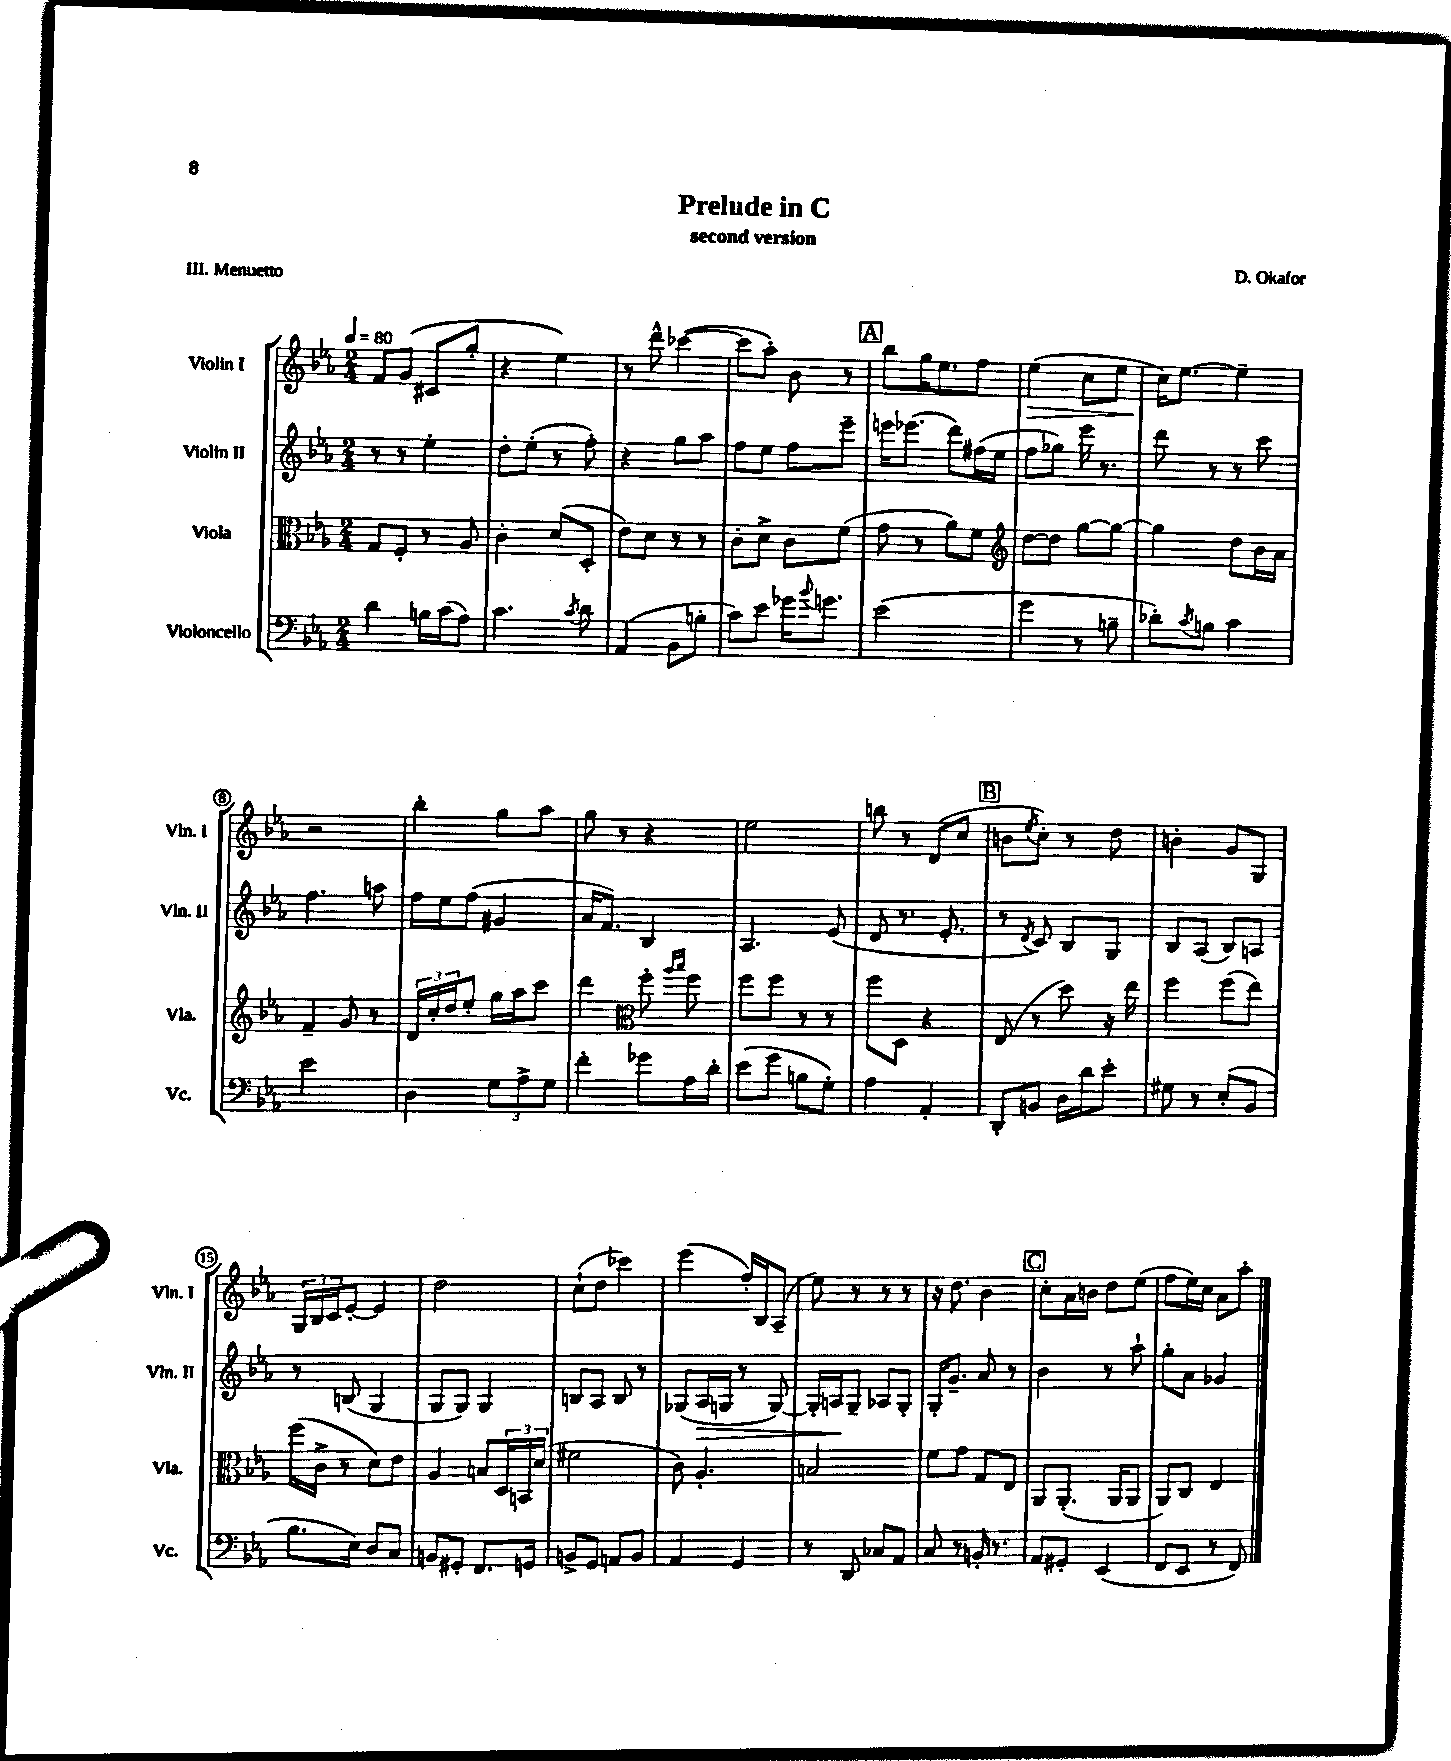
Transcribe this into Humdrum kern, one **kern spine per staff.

**kern	**kern	**kern	**kern
*staff4	*staff3	*staff2	*staff1
*clefF4	*clefC3	*clefG2	*clefG2
*k[b-e-a-]	*k[b-e-a-]	*k[b-e-a-]	*k[b-e-a-]
*M2/4	*M2/4	*M2/4	*M2/4
*MM80	*MM80	*MM80	*MM80
4d	8G	8r	8f
.	8F'	8r	(8g
16B	8r	4ee-'	8c#
(16c	.	.	.
8A-)	8A-	.	8gg'
=	=	=	=
4.c	4c'	8dd'	4r
.	.	(8ee-'	.
.	(8d	8r	4ee-)
8qc	.	.	.
8d	8D'	8ff')	.
=	=	=	=
(4AA-	8e-)	4r	8r
.	8d	.	8ddd^^
8BB-	8r	8gg	([4ccc-
8B'	8r	8aa-	.
=	=	=	=
8c)	8c'	8ff	8ccc-]
8e-	8d^	8ee-	8aa-')
16g-	8c	8ff	8b-
8qqb-	.	.	.
8.g	.	.	.
.	(8f	8eee-~	8r
=	=	=	=
(2e-	8g	16eee	8bb-
.	.	(8.eee-	.
.	8r	.	16gg
.	.	.	8.ee-
.	8a-)	8ddd)	.
.	8f	(16ff#	8ff
.	.	16ee-	.
=	=	=	=
*	*clefG2	*	*
4g	[8dd	8ff	(4ee-
.	8dd]	8gg-)	.
8r	[8gg	16eee-	8cc
.	.	8.r	.
8B~	8gg_	.	8ee-
=	=	=	=
8d-')	4gg]	8ddd	16cc)
.	.	.	[8.ee-
8qc	.	.	.
8B	.	8r	.
4c	8dd	8r	4ee-~]
.	16b-	8ccc	.
.	16a-	.	.
=	=	=	=
2e-	4f~	4.ff	2r
.	8g	.	.
.	8r	8aa	.
=	=	=	=
4D	24d	16ff	4bb-'
.	24cc'	.	.
.	.	16ee-	.
.	24dd	.	.
.	8ee-'	(8ff	.
12G	16gg	4g#	8gg
.	16aa-	.	.
12A-^	.	.	.
.	8ccc	.	8aa-
12G	.	.	.
=	=	=	=
4f'	4ddd	16a-	8gg
.	.	8.f)	.
.	.	.	8r
*	*clefC3	*	*
8g-	8ff'	4B-	4r
.	16qqaa-	.	.
.	16qqbb-	.	.
16A-	8ff	.	.
16d'	.	.	.
=	=	=	=
(8e-	8ff	4.A-	2ee-
8g	8ff	.	.
8B	8r	.	.
8G')	8r	(8e-	.
=	=	=	=
4A-	8ff	8d	8bb
.	8D	8.r	8r
4AA-'	4r	.	(8d
.	.	8.e-'	.
.	.	.	8cc
=	=	=	=
8DD'	(8E-	8r	8b
.	.	8qd	8qee-
8BB	8r	8c)	8cc')
16D	8dd)	8B-	8r
16d	.	.	.
8e-'	16r	8G	8dd
.	16ee-	.	.
=	=	=	=
8G#	4ff	8B-	4b'
8r	.	(8A-	.
(8E-'	(8ff	8B-)	8g
8BB-	8ee-)	8A	8G
=	=	=	=
8.B-	(16ff	8r	24G
.	.	.	24B-
.	16c^	.	.
.	.	.	24c
.	8r	(8B	[8e-'
16E-)	.	.	.
8D	8d)	4G	4e-]
8C	8e-	.	.
=	=	=	=
8BB	4A-	8G	2dd
8GG#'	.	8G)	.
8.FF	8B	4G	.
.	24D	.	.
.	24BB	.	.
16GG	.	.	.
.	(24d	.	.
=	=	=	=
8BB^	2f#	8B	(8cc`
8GG	.	8A-	8dd
8AA	.	8B	4ccc-)
8BB	.	8r	.
=	=	=	=
4AA-	8c)	(8G-	(4eee-
.	4.A-'	16A-	.
.	.	16G	.
4GG	.	8r	16ff')
.	.	.	16B-
.	.	[8G)	(8A-~
=	=	=	=
8r	2B	16G']	8ee-)
.	.	16A	.
8DD	.	8G~	8r
8C-	.	8A-	8r
8AA-	.	8G'	8r
=	=	=	=
8C	8f	16G'	16r
.	.	8.g~	8.dd
8r	8g	.	.
16BB'	8G	8a-	4b-
8.r	.	.	.
.	8E-	8r	.
=	=	=	=
8AA-	8AA-	4b-	8cc'
8GG#'	(8.AA-'	.	16a-
.	.	.	16b
(4EE-	.	8r	8dd
.	16AA-	.	.
.	8AA-	8aa-`	(8ee-
=	=	=	=
8FF	8AA-)	8gg'	8ff
8EE-	8C	8a-	16ee-)
.	.	.	16cc
8r	4E-	4g-	8a-
8FF)	.	.	8aa-'
==	==	==	==
*-	*-	*-	*-
